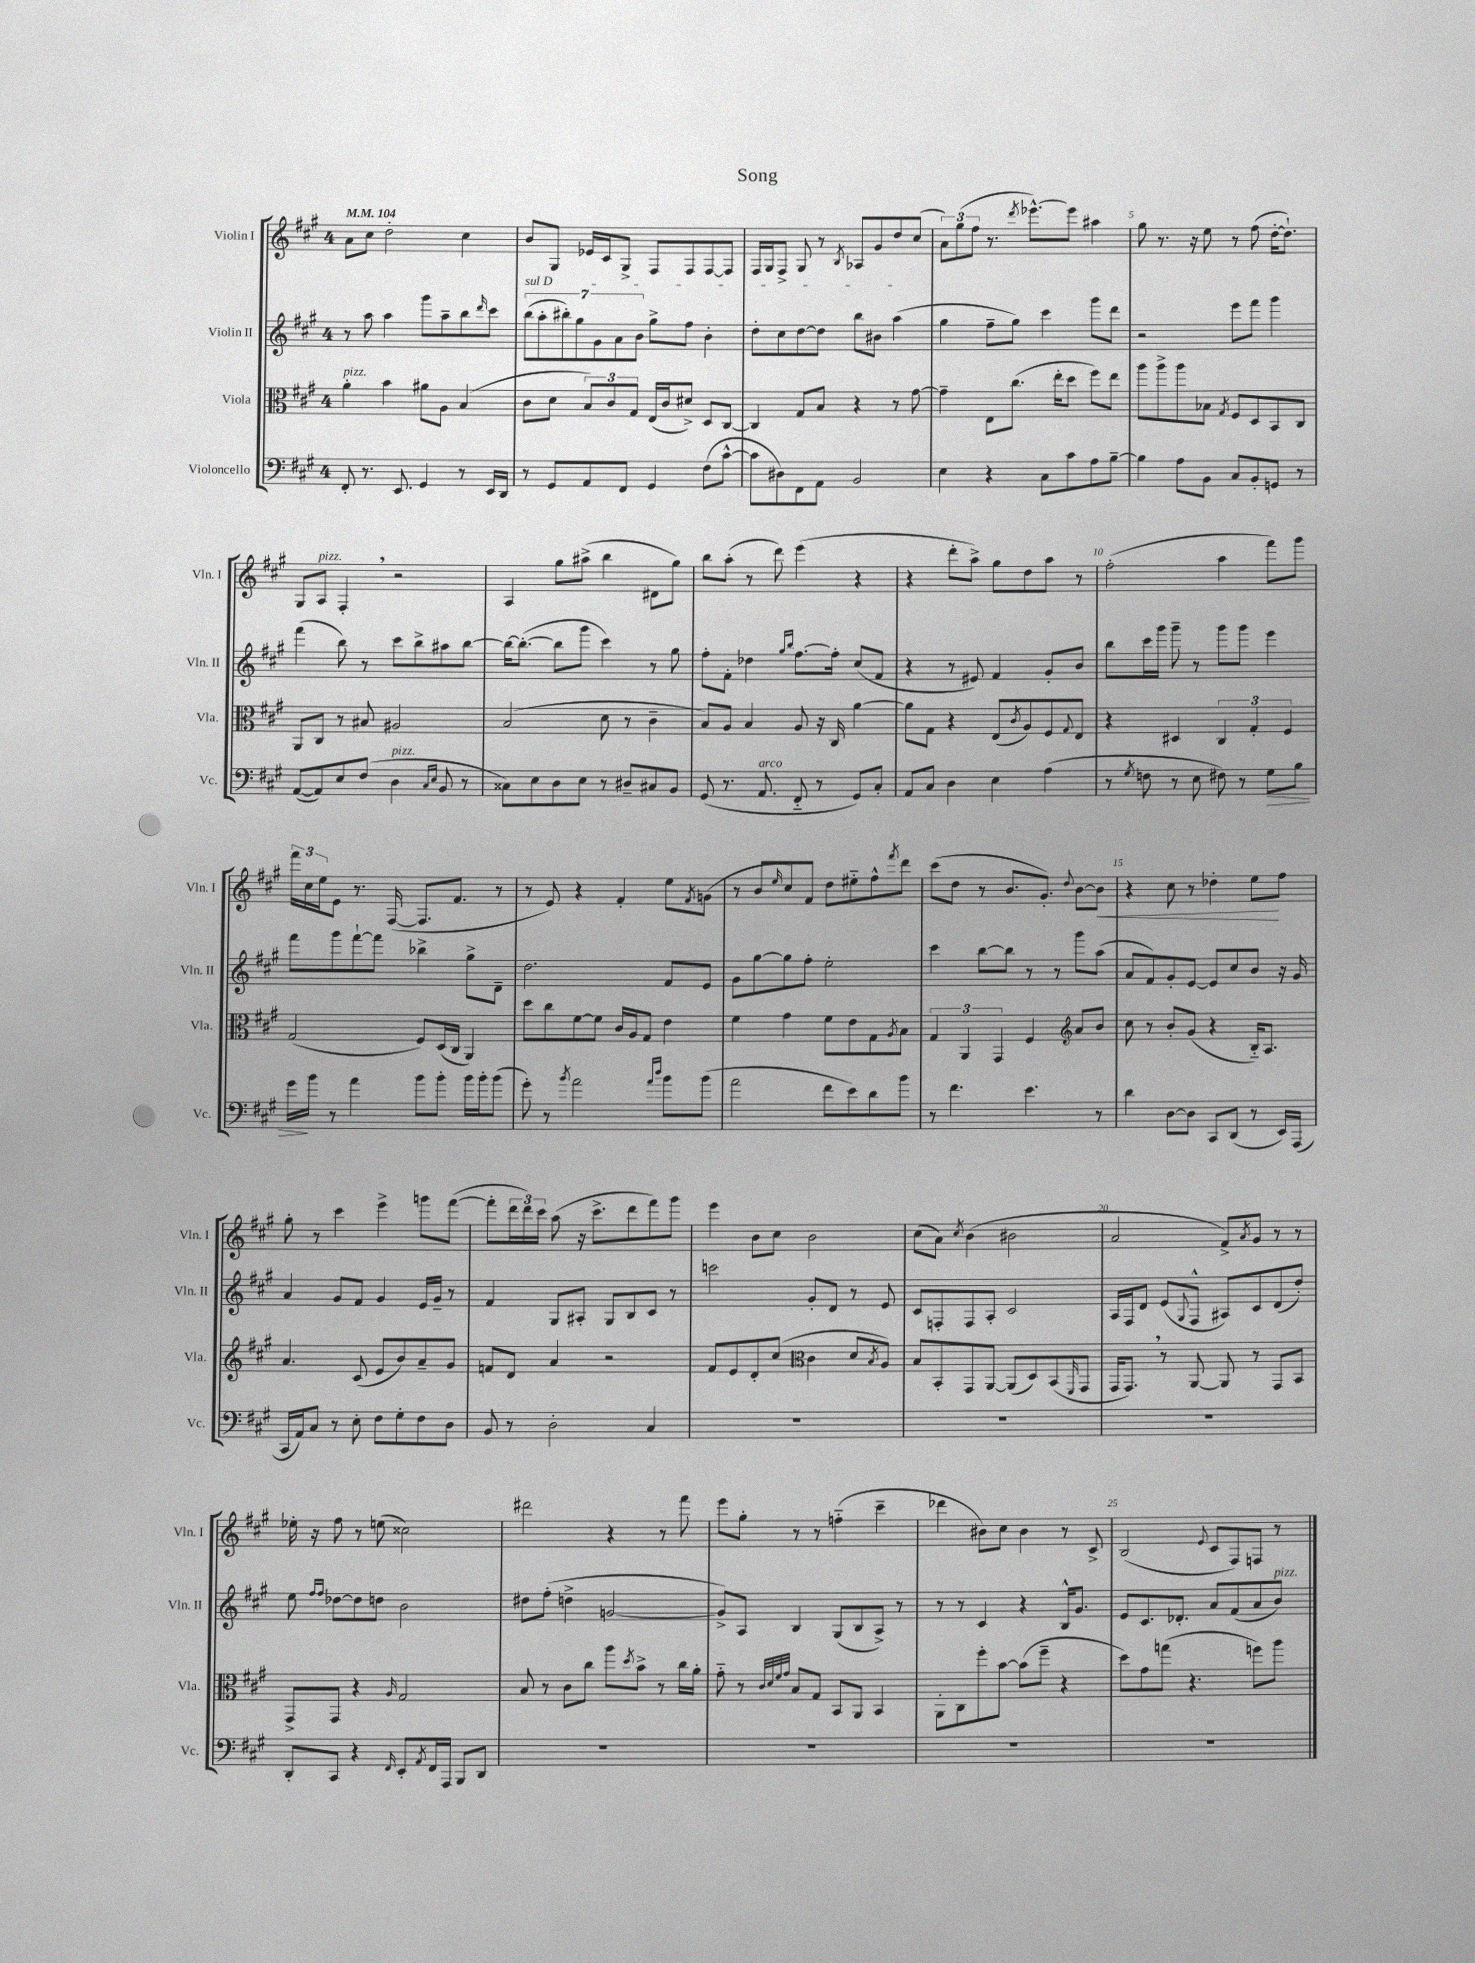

**kern	**dynam	**kern	**kern	**kern	**dynam
*part4	*part4	*part3	*part2	*part1	*part1
*staff4	*staff4	*staff3	*staff2	*staff1	*staff1
*I"Violoncello	*	*I"Viola	*I"Violin II	*I"Violin I	*
*I'Vc.	*	*I'Vla.	*I'Vln. II	*I'Vln. I	*
*clefF4	*	*clefC3	*clefG2	*clefG2	*
*k[f#c#g#]	*	*k[f#c#g#]	*k[f#c#g#]	*k[f#c#g#]	*
*M4/4	*	*M4/4	*M4/4	*M4/4	*
*MM104	*	*MM104	*MM104	*MM104	*
=1	=1	=1	=1	=1	=1
!	!	!LO:TX:a:i:t=pizz.	!	!	!
8FF#'/	.	4a'\	8r	8a\L	.
8.r	.	.	8aa\	8cc#\J	.
.	.	4b\	4aa\	2dd'\	.
8.EE/	.	.	.	.	.
4GG#/	.	8a#X\L	8ggg#\L	.	.
.	.	8A\J	8aa~\	.	.
8r	.	(4B/	8bb\	4cc#\	.
.	.	.	16qqddd/	.	.
16EE/LL	.	.	8ccc#\J	.	.
16DD/JJ	.	.	.	.	.
=2	=2	=2	=2	=2	=2
!	!	!	!LO:TX:a:i:t=sul D	!	!
8r	.	8c#\L	(14bb\L	8b/L	.
.	.	.	14aa'\	.	.
8GG#/L	.	8d\J	.	8G#/J	.
.	.	.	14bb#X'\)	.	.
.	.	.	14gg#\	.	.
8AA/	.	12B/L)	.	16e-X/LL	.
.	.	.	14g#\	.	.
.	.	.	.	16c#/J	.
.	.	12c#/	.	.	.
.	.	.	14a\	.	.
8FF#/J	.	.	.	8G#^/J	.
.	.	12G#/J	.	.	.
.	.	.	14b\J	.	.
4GG#/	.	(16E/LL	8gg#^\L	8F#/L	.
.	.	16c#/J	.	.	.
.	.	8d#X^/J)	8ff#\J	8F#/	.
(8F#\L	.	8D/L	4b'\	[8F#/	.
[8c#^^\J	.	[8C#/J	.	8F#/J]	.
=3	=3	=3	=3	=3	=3
8c#\L]	.	4C#/]	8dd'\L	16F#/LL	.
.	.	.	.	16G#/J	.
8D#X\)	.	.	8cc#\	8F#^/J	.
8FF#\	.	8G#/L	[8dd\	8G#/	.
8AA\J	.	8B/J	8dd\J]	8r	.
.	.	.	.	8qB/	.
2BB/	.	4r	8bb\L	8A-X/L	.
.	.	.	8b#X\J	8g#/	.
.	.	8r	(4aa\	8dd/	.
.	.	[8g#\	.	(8cc#/J	.
=4	=4	=4	=4	=4	=4
4E\	.	4g#~\]	4gg#\	12a\L)	.
.	.	.	.	(12gg#\	.
.	.	.	.	12ff#\J	.
4r	.	8E\L	8ff#~\L	8.r	.
.	.	(8.cc#\J	8gg#\J)	.	.
.	.	.	.	8qddd/	.
.	.	.	.	[8.eee-X^^\L)	.
8C#\L	.	.	4ccc#\	.	.
.	.	16ee'\KL	.	.	.
8c#\	.	8dd\J	.	8eee-\J]	.
8A\	.	8ff#\L)	8ggg#\L	4aa#X\	.
[8B~\J	.	8ee\J	8ddd\J	.	.
=5	=5	=5	=5	=5	=5
4B\]	.	8aa\L	2r	8gg#\	.
.	.	8aa^\	.	8.r	.
8A\L	.	8aa\	.	.	.
.	.	.	.	16r	.
8BB\J	.	8B-X\J	.	8ee\	.
.	.	8qG#/	.	.	.
8C#/L	.	8F#/L	8eee\L	8r	.
8BB'/	.	8D/	8fff#\J	(8ff#\	.
8GGn/J	.	8BB/	4ggg#\	[16dd'\KL	.
.	.	.	.	8.dd`\J])	.
8r	.	8C#/J	.	.	.
!!LO:LB:g=z
=6	=6	=6	=6	=6	=6
([8AA/L	.	8AA/L	(4fff#\	8G#/L	.
!	!	!	!	!LO:TX:a:i:t=pizz.	!
8AA/])	.	8C#/J	.	8A/J	.
8E/	.	8r	8bb\)	4F#',/	.
(8F#/J	.	8B#X/	8r	.	.
!LO:TX:a:i:t=pizz.	!	!	!	!	!
4D\	.	2A#X/	8ccc#\L	2r	.
.	.	.	8bb^\	.	.
16qqC#/LL	.	.	.	.	.
16qqE/JJ	.	.	.	.	.
8BB/	.	.	8aa#X\	.	.
8r	.	.	[8bb\J	.	.
=7	=7	=7	=7	=7	=7
8C##X\L)	.	(2B/	16bb\KL_	4A/	.
.	.	.	(8.bb'\J_	.	.
8E\	.	.	.	.	.
8D\	.	.	8bb\L]	8gg#\L	.
8E\J	.	.	8ggg#\J	(8aa#X^\J	.
8r	.	8d\	4ccc#\)	4bb\	.
8D#X~/L	.	8r	.	.	.
8C#X/	.	4c#~\	8r	8d#X\L	.
8BB/J	.	.	8gg#\	8gg#\J)	.
=8	=8	=8	=8	=8	=8
(8GG#/	.	8B/L)	8ff#'\L	8bb\L	.
8.r	.	8A/J	8f#'\J	(8aa'\J	.
.	.	4B/	4dd-X\	8r	.
!LO:TX:a:i:t=arco	!	!	!	!	!
8.AA/	.	.	.	.	.
.	.	.	.	8ddd\)	.
.	.	.	16qqgg#/LL	.	.
.	.	.	16qqbb/JJ	.	.
8FF#/	.	8A/	[8.ff#\L	(4eee\	.
8r	.	16r	.	.	.
.	.	16C#/	16ff#'\Jk]	.	.
8GG#/L)	.	[4a\	(8cc#/L	4r	.
8C#'/J	.	.	8f#/J	.	.
=9	=9	=9	=9	=9	=9
8AA/L	.	8a\L]	4r	4r	.
8C#/J	.	8G#\J	.	.	.
4D\	.	4r	8r	8ddd'\L	.
.	.	.	8e#X/)	8aa^\J)	.
4E\	.	(8E/L	4f#/	8gg#\L	.
.	.	8qc#/	.	.	.
.	.	8A/)	.	8dd\	.
(4A\	.	8F#/	8g#'/L	8aa\J	.
.	.	8qqG#/	.	.	.
.	.	8E/J	8b/J	8r	.
=10	=10	=10	=10	=10	=10
8r	.	4r	8bb\L	(2ff#'\	.
8qG#/	.	.	.	.	.
8Fn\	.	.	16ccc#\L	.	.
.	.	.	16ggg#\JJ	.	.
8r	.	4D#X/	8ggg#~\	.	.
8E\	.	.	8r	.	.
8F#X\)	.	6C#/	8ggg#\L	4aa\	.
8r	.	.	8ggg#\J	.	.
.	.	6G#'/	.	.	.
!	!LO:HP:b	!	!	!	!
8G#\L	>	.	4eee\	8fff#\L)	.
.	.	6F#/	.	.	.
8B\J	.	.	.	8ggg#\J	.
!!LO:LB:g=z
=11	=11	=11	=11	=11	=11
16g#\LL	.	(2G#/	8fff#\L	24fff#\LL	.
.	.	.	.	24cc#\	.
16b\JJ	]	.	.	.	.
.	.	.	.	24ee\J	.
8r	.	.	8ggg#\	8e\J	.
4a\	.	.	[8fff#`\	8.r	.
.	.	.	8fff#\J]	.	.
.	.	.	.	([16F#/	.
8b\L	.	8F#/L)	4bb-X^\	8.F#/L]	.
8b'\J	.	(16D/L	.	.	.
.	.	16C#/JJ	.	8.f#/J	.
16b\LL	.	4AA/)	8gg#^\L	.	.
16b'\J	.	.	.	.	.
(8b\J	.	.	8d~\J	8r	.
=12	=12	=12	=12	=12	=12
8g#'\)	.	8dd\L	2.dd\	8r	.
8r	.	8cc#\	.	8e/)	.
8qb/	.	.	.	.	.
2a\	.	[8f#\	.	4r	.
.	.	8f#\J]	.	.	.
.	.	16c#/LL	.	4f#'/	.
.	.	16A/J	.	.	.
.	.	8G#/J	.	.	.
16qqa/LL	.	.	.	.	.
16qqdd/JJ	.	.	.	.	.
8b\L	.	4e\	8f#/L	8ee\L	.
.	.	.	.	8qf#/	.
(8b\J	.	.	8e/J	(8gn\J	.
=13	=13	=13	=13	=13	=13
2a\	.	4f#\	8g#\L	8r	.
.	.	.	[8gg#\	8b/L	.
.	.	.	.	16qqee/	.
.	.	4g#\	8gg#\]	8cc#/)	.
.	.	.	8ff#'\J	8f#/J	.
8f#\L	.	8f#\L	2ee'\	8dd\L	.
8e\)	.	8e\	.	8ee#X\	.
8d\	.	8G#\	.	8ff#^^\	.
.	.	8qA/	.	8qfff#/	.
8b\J	.	8B\J	.	8ddd\J	.
=14	=14	=14	=14	=14	=14
8r	.	6G#/	4ccc#\	(8ccc#\L	.
4.f#\	.	.	.	8dd\J	.
.	.	6AA/	.	.	.
.	.	.	[8bb\L	8r	.
.	.	6GG#/	.	.	.
.	.	.	8bb\J]	8.b/L	.
4.e\	.	4F#/	8r	.	.
.	.	.	.	8.g#'/J)	.
.	.	.	8r	.	.
*	*	*clefG2	*	*	*
.	.	.	.	8qqdd/	.
.	.	8a/L	8ggg#\L	[8b\L	.
!	!	!	!	!	!LO:HP:b
8r	.	8b/J	(8aa\J	8b\J]	<
=15	=15	=15	=15	=15	=15
4d\	.	8cc#\	8a/L	4r	.
.	.	8r	8f#/)	.	.
[8D\L	.	8b'/L	8g#'/	8cc#\	.
8D\J]	.	(8g#/J	[8e/J	8r	.
8CC#/L	.	4r	8e/L]	4dd-X'\	.
(8DD/J	.	.	8cc#/	.	.
8r	.	16B/KL)	8b/J	8ee\L	.
.	.	8.A/J	.	.	.
16EE/LL)	.	.	16r	8ff#\J	[
(16AAA/JJ	.	.	16g#/	.	.
!!LO:LB:g=z
=16	=16	=16	=16	=16	=16
16CC#/LL	.	4.a/	4a/	8gg#'\	.
16AA/J)	.	.	.	.	.
8C#/J	.	.	.	8r	.
8r	.	.	8g#/L	4ccc#\	.
8E'\	.	(8c#/	8f#/J	.	.
8F#\L	.	8e/L	4g#/	4eee^\	.
8G#'\	.	8b/)	.	.	.
8F#\	.	8a~/	16e/LL	8gggn\L	.
.	.	.	16g#~/JJ	.	.
8D\J	.	8g#/J	8r	([8fff#\J	.
=17	=17	=17	=17	=17	=17
8BB/	.	8fn/L	4f#/	8fff#'\L]	.
8r	.	8d/J	.	24ddd\L	.
.	.	.	.	24ddd\)	.
.	.	.	.	24ccc#\JJ	.
2D'\	.	4a/	8G#/L	(8aa\	.
.	.	.	8A#X'/J	16r	.
.	.	.	.	8.ccc#^\L	.
.	.	2r	8G#/L	.	.
.	.	.	8B/	8ddd\	.
4C#/	.	.	8c#/J	8fff#\)	.
.	.	.	8r	8ggg#\J	.
=18	=18	=18	=18	=18	=18
1r	.	8f#/L	2cccn\	4eee\	.
.	.	8e/	.	.	.
.	.	8d'/	.	8b\L	.
.	.	(8cc#/J	.	8cc#\J	.
*	*	*clefC3	*	*	*
.	.	4c#\	8g#'/L	2b\	.
.	.	.	8d/J	.	.
.	.	8d/L	8r	.	.
.	.	8qB/	.	.	.
.	.	8A/J)	8e/	.	.
=19	=19	=19	=19	=19	=19
1r	.	8B/L	8c#/L	(8cc#\L	.
.	.	8BB'/	8Fn'/	8a\J)	.
.	.	.	.	8qcc#/	.
.	.	8GG#/	8F/	(4b\	.
.	.	[8AA/J	8A'/J	.	.
.	.	(8AA/L]	2c#/	2b#X\	.
.	.	8D/)	.	.	.
.	.	(8BB/	.	.	.
.	.	16qqFF#/	.	.	.
.	.	8GG#/J	.	.	.
=20	=20	=20	=20	=20	=20
1r	.	16GG#/KL	16A/LL	2a/	.
.	.	8.GG#,/J)	16F#/J	.	.
.	.	.	8d/J	.	.
.	.	8r	(8e/L	.	.
.	.	.	8qqG#/	.	.
.	.	[8AA/	8F#^^/J	.	.
.	.	8AA/]	8A#X/L)	8f#^/L)	.
.	.	.	.	8qa/	.
.	.	8r	8c#/	8g#/J	.
.	.	8GG#/L	(8d/	8r	.
.	.	8BB/J	8dd'/J)	8r	.
!!LO:LB:g=z
=21	=21	=21	=21	=21	=21
8DD'/L	.	8GG#^/L	8ee\	16ee-X'\	.
.	.	.	.	16r	.
.	.	.	16qqff#/LL	.	.
.	.	.	16qqff#/JJ	.	.
8CC#/J	.	8GG#/J	[8dd-X\L	8ff#\	.
4r	.	4r	8dd-\]	8r	.
.	.	.	8ddn\J	(8een\	.
16qqFF#/	.	16qqA/	.	.	.
8EE'/L	.	2G#/	2b\	2cc##X\)	.
8qAA/	.	.	.	.	.
16FF#/L	.	.	.	.	.
16AAA/JJ	.	.	.	.	.
8BBB/L	.	.	.	.	.
8DD/J	.	.	.	.	.
=22	=22	=22	=22	=22	=22
1r	.	8B/	8dd#X\L	2ddd#X\	.
.	.	8r	(8ff#'\J	.	.
.	.	8c#\L	4ddn^\	.	.
.	.	8cc#\J	.	.	.
.	.	8aa\L	[2gn/	4r	.
.	.	8qdd/	.	.	.
.	.	8b^\J	.	.	.
.	.	8r	.	8r	.
.	.	16cc#\LL	.	8fff#\	.
.	.	16a'\JJ	.	.	.
=23	=23	=23	=23	=23	=23
1r	.	8g#\	8g^/L])	8eee\L	.
.	.	8r	8A/J	8gg#'\J	.
.	.	32qqc#/LLL	.	.	.
.	.	32qqd/	.	.	.
.	.	32qqf#/	.	.	.
.	.	32qqg#/JJJ	.	.	.
.	.	8B/L	4B/	8r	.
.	.	8G#/J	.	8r	.
.	.	8BB/L	(8G#/L	(4ffn\	.
.	.	8AA/J	8B/	.	.
.	.	4BB/	8A^/J)	4ccc#~\	.
.	.	.	8r	.	.
=24	=24	=24	=24	=24	=24
1r	.	8AA'\L	8r	4ddd-X\	.
.	.	8C#\	8r	.	.
.	.	8ff#'\	4c#/	8b#X\L)	.
.	.	[8b\J	.	8cc#\J	.
.	.	(8b\L]	4r	4b#\	.
.	.	8ff#~\J	.	.	.
.	.	4r	16B^^/KL	8r	.
.	.	.	8.g#/J	.	.
.	.	.	.	8c#^/	.
=25	=25	=25	=25	=25	=25
1r	.	8dd\L)	8e/L	(2B/	.
.	.	8g#\	8.c#/	.	.
.	.	(8ggn\J	.	.	.
.	.	.	8.d-X'/J	.	.
.	.	4.r	.	.	.
.	.	.	.	8qqe/	.
.	.	.	8a/L	8c#/L	.
.	.	.	(8f#/	8F#/)	.
.	.	8ffn\L)	8a/	8Fn/J	.
!	!	!	!LO:TX:a:i:t=pizz.	!	!
.	.	8aa\J	8b/J)	8r	.
==	==	==	==	==	==
*-	*-	*-	*-	*-	*-
